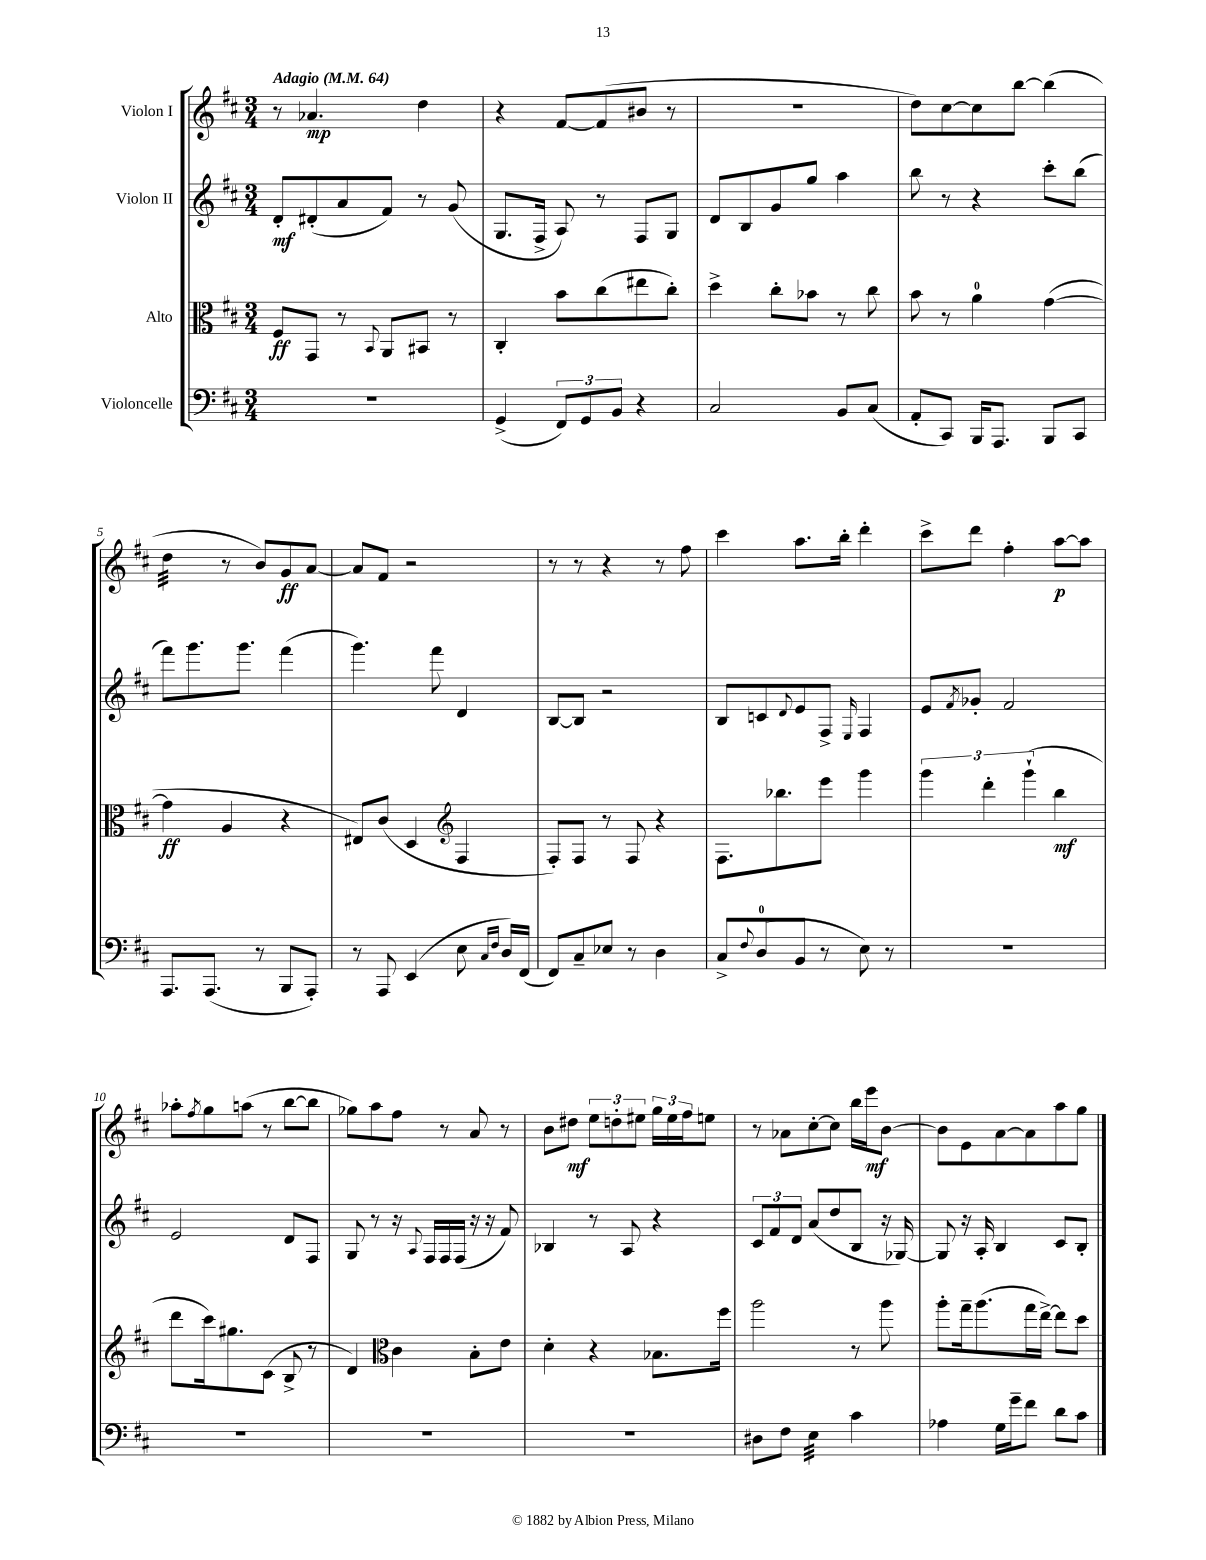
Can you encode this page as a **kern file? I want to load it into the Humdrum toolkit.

**kern	**kern	**dynam	**kern	**dynam	**kern	**dynam
*part4	*part3	*part3	*part2	*part2	*part1	*part1
*staff4	*staff3	*staff3	*staff2	*staff2	*staff1	*staff1
*I"Violoncelle	*I"Alto	*	*I"Violon II	*	*I"Violon I	*
*clefF4	*clefC3	*	*clefG2	*	*clefG2	*
*k[f#c#]	*k[f#c#]	*	*k[f#c#]	*	*k[f#c#]	*
*M3/4	*M3/4	*	*M3/4	*	*M3/4	*
*MM64	*MM64	*	*MM64	*	*MM64	*
=1	=1	=1	=1	=1	=1	=1
!	!	!	!	!	!LO:TX:a:B:t=Adagio	!
2.r	8F#/L	ff	8d'/L	mf	8r	.
.	8GG/J	.	(8d#X'/	.	4.a-X/	mp
.	8r	.	8a/	.	.	.
.	8qqBB/	.	.	.	.	.
.	8AA/L	.	8f#/J)	.	.	.
.	8BB#X/J	.	8r	.	4dd\	.
.	8r	.	(8g/	.	.	.
=2	=2	=2	=2	=2	=2	=2
(4GG^/	4C#'/	.	8.G/L	.	4r	.
.	.	.	16F#^/Jk	.	.	.
12FF#/L)	8b\L	.	8A/)	.	[8f#/L	.
12GG/	.	.	.	.	.	.
.	(8cc#\	.	8r	.	(8f#/]	.
12BB/J	.	.	.	.	.	.
4r	8ee#X\	.	8F#/L	.	8b#X/J	.
.	8cc#'\J)	.	8G/J	.	8r	.
=3	=3	=3	=3	=3	=3	=3
2C#/	4dd^\	.	8d/L	.	2.r	.
.	.	.	8B/	.	.	.
.	8cc#'\L	.	8g/	.	.	.
.	8b-X\J	.	8gg/J	.	.	.
8BB/L	8r	.	4aa\	.	.	.
(8C#/J	8cc#\	.	.	.	.	.
=4	=4	=4	=4	=4	=4	=4
8AA'/L	8b\	.	8bb\	.	8dd\L)	.
8CC#/J)	8r	.	8r	.	[8cc#\	.
16BBB/KL	4a\	.	4r	.	8cc#\]	.
8.AAA/J	.	.	.	.	.	.
.	.	.	.	.	[8bb\J	.
8BBB/L	([4g\	.	8ccc#'\L	.	(4bb\]	.
8CC#/J	.	.	(8bb\J	.	.	.
!!LO:LB:g=z
=5	=5	=5	=5	=5	=5	=5
*	*	*	*	*	*tremolo	*
8.AAA/L	4g\]	ff	8fff#\L)	.	32dd\LLL	.
.	.	.	.	.	32dd\	.
.	.	.	.	.	32dd\	.
.	.	.	.	.	32dd\	.
.	.	.	8.ggg\	.	32dd\	.
.	.	.	.	.	32dd\	.
(8.AAA/J	.	.	.	.	32dd\	.
.	.	.	.	.	32dd\JJJ	.
*	*	*	*	*	*Xtremolo	*
.	4A/	.	.	.	8r	.
.	.	.	8.ggg\J	.	.	.
8r	.	.	.	.	8b/L)	.
8BBB/L	4r	.	(4fff#\	.	8g/	ff
8AAA'/J)	.	.	.	.	[8a/J	.
=6	=6	=6	=6	=6	=6	=6
8r	8E#X/L)	.	4.ggg\)	.	8a/L]	.
8AAA/	(8c#/J	.	.	.	8f#/J	.
(4EE/	4D/	.	.	.	2r	.
.	.	.	8fff#\	.	.	.
*	*clefG2	*	*	*	*	*
8E\	4F#/	.	4d/	.	.	.
16qqC#/LL	.	.	.	.	.	.
16qqF#/JJ	.	.	.	.	.	.
16D/LL)	.	.	.	.	.	.
(16FF#/JJ	.	.	.	.	.	.
=7	=7	=7	=7	=7	=7	=7
8FF#/L)	8F#'/L)	.	[8B/L	.	8r	.
8C#~/	8F#/J	.	8B/J]	.	8r	.
8E-X/J	8r	.	2r	.	4r	.
8r	8F#/	.	.	.	.	.
4D\	4r	.	.	.	8r	.
.	.	.	.	.	8ff#\	.
=8	=8	=8	=8	=8	=8	=8
8C#^/L	8.F#\L	.	8B/L	.	4ccc#\	.
8qqF#/	.	.	.	.	.	.
(8D/	.	.	8cn/	.	.	.
.	8.bb-X\	.	.	.	.	.
.	.	.	8qqd/	.	.	.
8BB/J	.	.	8e/	.	8.aa\L	.
8r	8eee\J	.	8F#^/J	.	.	.
.	.	.	.	.	16bb'\Jk	.
.	.	.	16qqE/	.	.	.
8E\)	4ggg\	.	4F#/	.	4ddd'\	.
8r	.	.	.	.	.	.
=9	=9	=9	=9	=9	=9	=9
2.r	6ggg\	.	8e/L	.	8ccc#^\L	.
.	.	.	8qf#/	.	.	.
.	.	.	8g-X'/J	.	8ddd\J	.
.	6ddd'\	.	.	.	.	.
.	.	.	2f#/	.	4ff#'\	.
.	(6ggg`\	.	.	.	.	.
.	4bb\	mf	.	.	[8aa\L	p
.	.	.	.	.	8aa\J]	.
!!LO:LB:g=z
=10	=10	=10	=10	=10	=10	=10
2.r	8ddd\L	.	2e/	.	8aa-X'\L	.
.	.	.	.	.	8qff#/	.
.	16ccc#\k)	.	.	.	8gg\	.
.	8.gg#X\	.	.	.	.	.
.	.	.	.	.	(8aan\J	.
.	(8c#\J	.	.	.	8r	.
.	8B^/	.	8d/L	.	[8bb\L	.
.	8r	.	8F#/J	.	8bb\J]	.
=11	=11	=11	=11	=11	=11	=11
2.r	4d/)	.	8G/	.	8gg-X\L)	.
.	.	.	8r	.	8aa\	.
*	*clefC3	*	*	*	*	*
.	4c#\	.	16r	.	8ff#\J	.
.	.	.	8qqA/	.	.	.
.	.	.	16F#/LL	.	.	.
.	.	.	16F#/	.	8r	.
.	.	.	(16F#/JJ	.	.	.
.	8B'\L	.	16r	.	8a/	.
.	.	.	16r	.	.	.
.	8e\J	.	8f#/)	.	8r	.
=12	=12	=12	=12	=12	=12	=12
2.r	4d'\	.	4B-X/	.	8b\L	.
.	.	.	.	.	8dd#X\J	mf
.	4r	.	8r	.	12ee\L	.
.	.	.	.	.	12ddn'\	.
.	.	.	8A/	.	.	.
.	.	.	.	.	12ee#X\J	.
.	8.B-X\L	.	4r	.	24gg\LL	.
.	.	.	.	.	24ee#\	.
.	.	.	.	.	24ff#\J	.
.	.	.	.	.	8een\J	.
.	16ff#\Jk	.	.	.	.	.
=13	=13	=13	=13	=13	=13	=13
8D#X\L	2aa\	.	12c#/L	.	8r	.
.	.	.	12f#/	.	.	.
8F#\J	.	.	.	.	8a-X\L	.
.	.	.	12d/J	.	.	.
*tremolo	*	*	*	*	*	*
32E\LLL	.	.	(8a/L	.	[8cc#'\	.
32E\	.	.	.	.	.	.
32E\	.	.	.	.	.	.
32E\	.	.	.	.	.	.
32E\	.	.	8dd/	.	8cc#\J]	.
32E\	.	.	.	.	.	.
32E\	.	.	.	.	.	.
32E\JJJ	.	.	.	.	.	.
*Xtremolo	*	*	*	*	*	*
4c#\	8r	.	8B/J	.	16bb\LL	.
.	.	.	.	.	16eee\J	mf
.	8aa\	.	16r	.	[8b\J	.
.	.	.	[16G-X/)	.	.	.
=14	=14	=14	=14	=14	=14	=14
4A-X\	8aa'\L	.	8G-/]	.	8b\L]	.
.	16gg~\k	.	16r	.	8e\	.
.	(8.aa\	.	16A'/	.	.	.
16G\LL	.	.	4B/	.	[8a\	.
16g~\J	.	.	.	.	.	.
8f#\J	16gg\L	.	.	.	8a\]	.
.	[16ee^\JJ)	.	.	.	.	.
8d\L	8ee\L]	.	8c#/L	.	8aa\	.
8c#\J	8dd\J	.	8B'/J	.	8gg\J	.
==	==	==	==	==	==	==
*-	*-	*-	*-	*-	*-	*-
